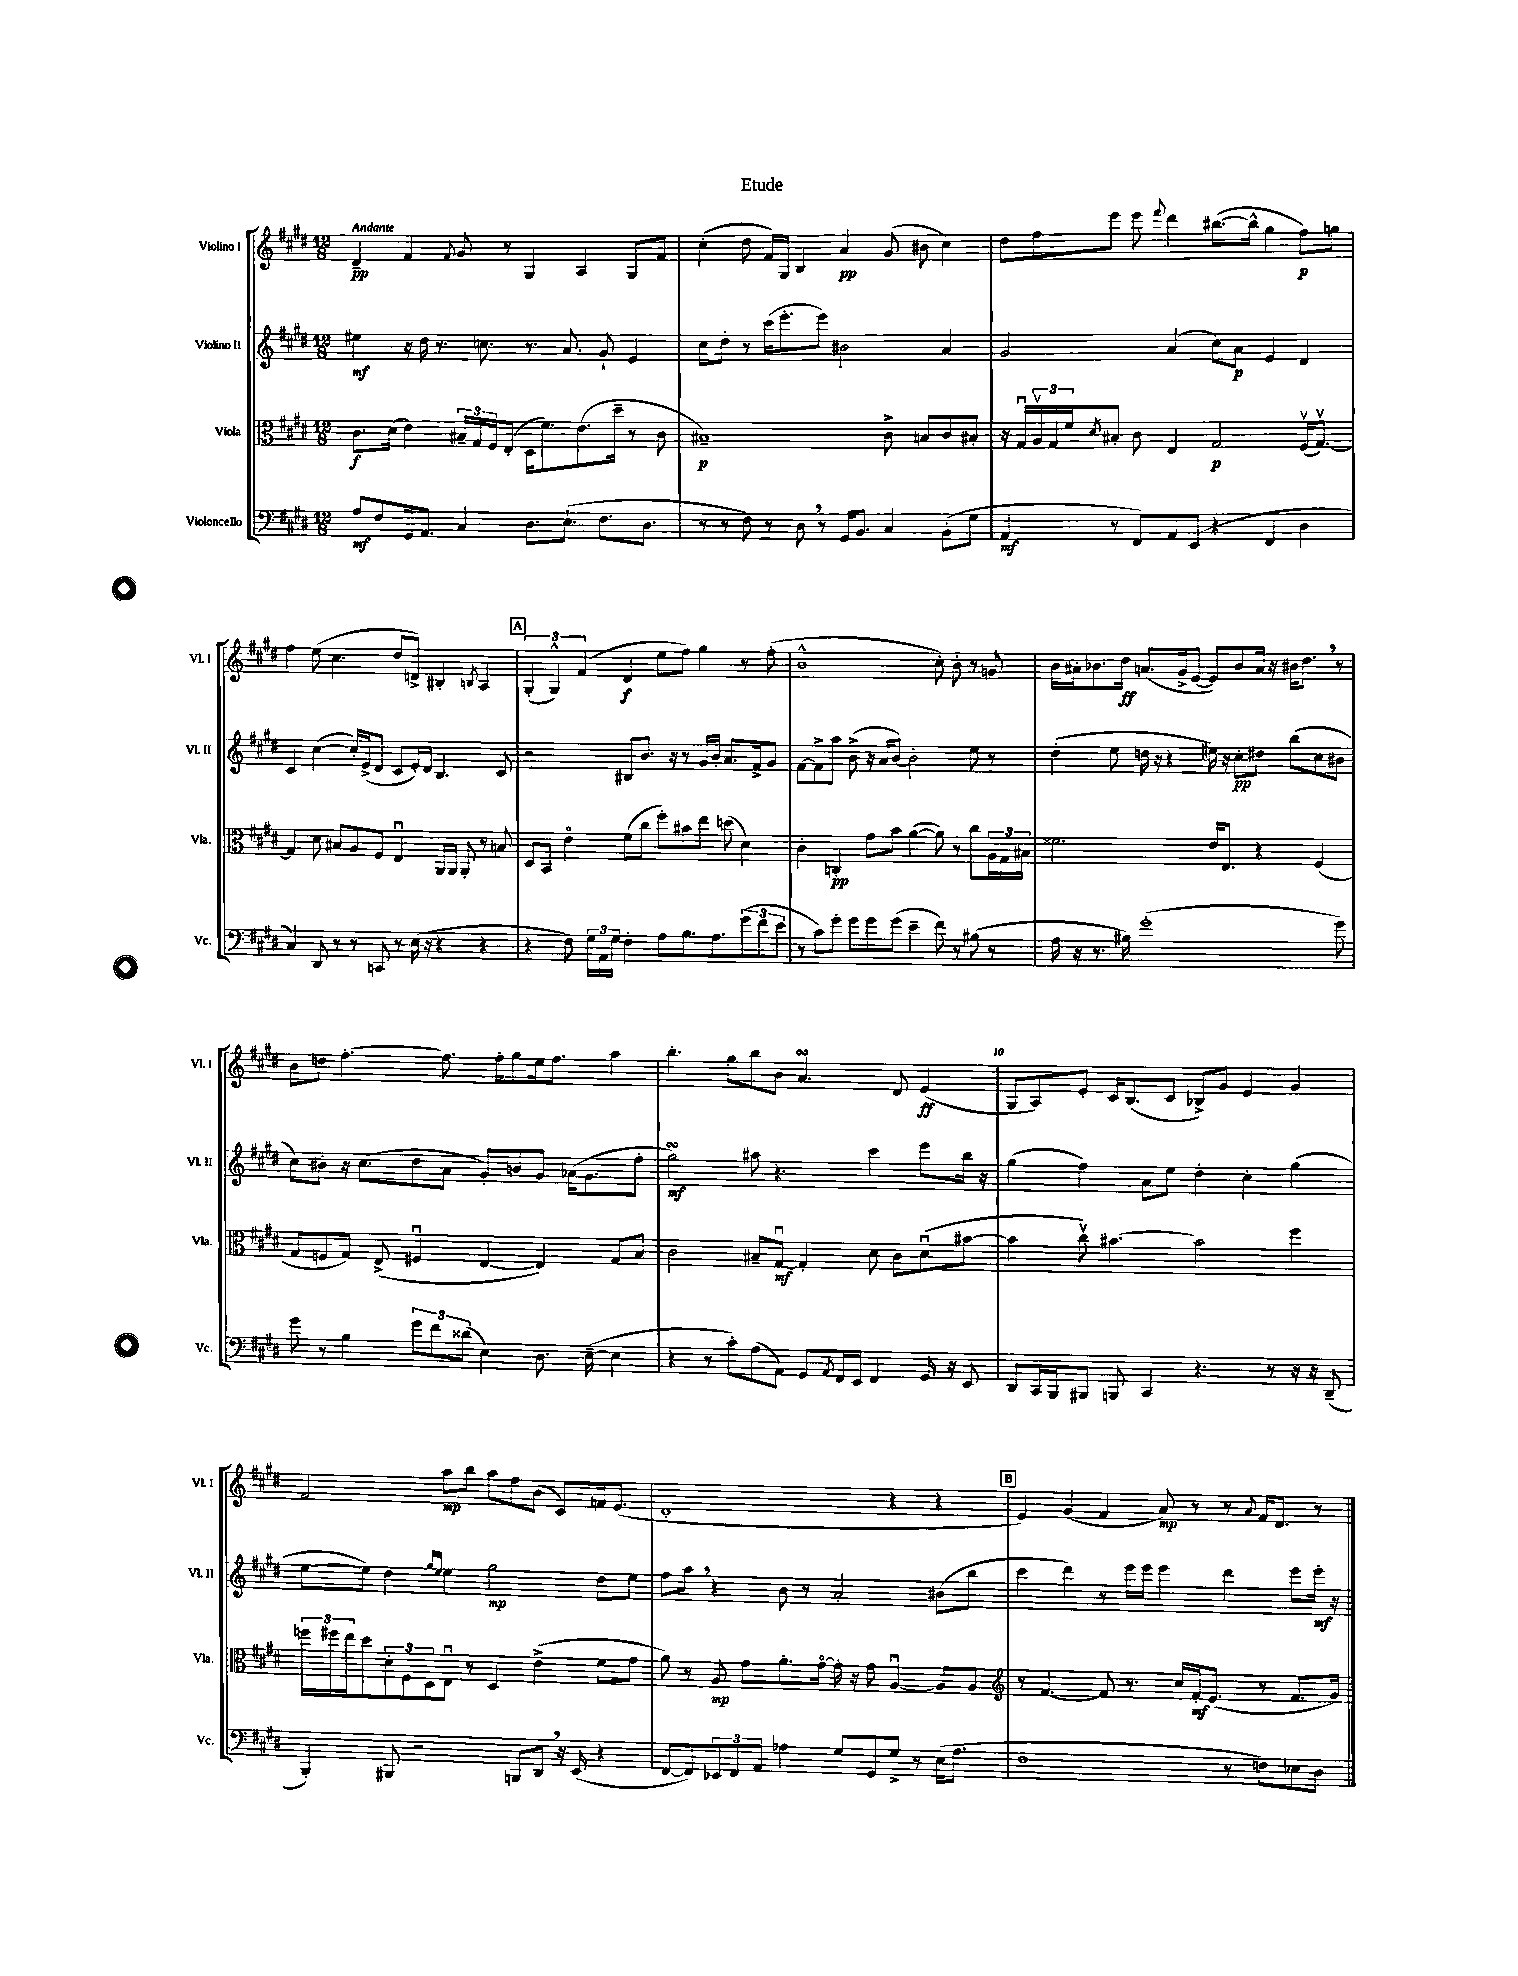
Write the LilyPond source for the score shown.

\header { title = "Etude" }
<<
\new StaffGroup <<
\new Staff = "s0" \with { instrumentName = "Violino I" shortInstrumentName = "Vl. I" } {
    \clef treble \key e \major \numericTimeSignature \time 12/8 \tempo "Andante"
    dis'4--\pp fis'4 \appoggiatura { fis'8 } gis'8 r8 gis4 a4 gis8 fis'8 |
    cis''4-.( dis''8 fis'16) gis16 b4 a'4\pp gis'8( bis'8 cis''4) |
    dis''8 fis''8 e'''8 e'''8 \appoggiatura { fis'''8 } dis'''4 bis''8.~( bis''16-^ gis''4 fis''8\p) g''8 |
    fis''4 e''8( cis''4. dis''8 d'8->) bis4-. \acciaccatura { b8 } a4 |
    \mark \markup { \box "A" } \tuplet 3/2 { gis4-.( gis4-^) fis'4( } dis'4\f e''8 fis''8) gis''4 r8 fis''8-.( |
    b'1-^ cis''8-.) b'8-. r8 g'8 |
    b'16 ais'16-. bes'8. dis''16\ff a'8.( gis'16-> e'8~ e'8) bes'8 a'16 r16 bis'16 dis''8. \breathe r8 |
    b'8 d''8 fis''4.~-. fis''8. fis''16-. gis''8 e''16 fis''8. a''4 |
    b''4.-. gis''8 b''8 b'8 a'4.\turn dis'8 e'4\ff( |
    gis8 a8) e'8-. cis'16 b8.( cis'8 bes8->) gis'8 e'4 gis'4 |
    fis'2 a''8\mp b''8 a''8 fis''8 b'8( cis'8) f'16 e'8.( |
    dis'1-. r4 r4 |
    \mark \markup { \box "B" } e'4) gis'4( fis'4 a'8\mp) r8 r8 \appoggiatura { a'8 } fis'16 dis'8. r8 \bar "|." |
}
\new Staff = "s1" \with { instrumentName = "Violino II" shortInstrumentName = "Vl. II" } {
    \clef treble \key e \major \numericTimeSignature \time 12/8
    eis''4\mf r16 dis''16 r8. c''8. r8. a'8. gis'8-! e'4 |
    cis''8 dis''8-. r8 cis'''16( e'''8.-. e'''8) bis'2 a'4 |
    gis'2 a'4( cis''8) a'8\p e'4 dis'4 |
    cis'4 cis''4~( cis''16-.) e'16->( dis'8 cis'8 e'16-.) dis'16 b4. cis'8 |
    \mark \markup { \box "A" } r2 bis8 b'8. r16 r8 gis'16 b'16-. a'8. fis'16-> gis'8 |
    fis'8~ fis'8-> a''8 b'8->( r16 a'16 b'8~) b'2-. e''8 r8 |
    dis''4-.( e''8 d''16 r16 r4 eis''16) r16 cis''8-.\pp dis''8 b''8( cis''8 bis'8 |
    cis''8) bis'8-. r16 cis''8.( dis''8 a'8 gis'8-.) b'8 gis'8 aes'16( gis'8. fis''8-. |
    gis''2\turn\mf) ais''8 r4. cis'''4 e'''8 b''16 r16 |
    gis''4( fis''4) a'8 e''8 dis''4-. cis''4-. gis''4( |
    e''8~ e''8) dis''4 \grace { gis''16 e''16 } e''4 gis''2\mp dis''8 e''8 |
    fis''8 a''8 \breathe r4 b'8 r8 a'2-. bis'8( b''8 |
    \mark \markup { \box "B" } cis'''4 dis'''4) r8 e'''16 e'''16 e'''4 dis'''4 e'''8 e'''16-.\mf r16 \bar "|." |
}
\new Staff = "s2" \with { instrumentName = "Viola" shortInstrumentName = "Vla." } {
    \clef alto \key e \major \numericTimeSignature \time 12/8
    cis'8.\f dis'16( e'4) \tuplet 3/2 { bis16-- gis16 fis16 } e8-.( dis16 fis'8.) e'8.( dis''16-- r8 cis'8 |
    bis1--\p) cis'8-> b8 cis'8 bis8-. |
    r16 gis16\downbow \tuplet 3/2 { a16\upbow gis16 fis'16 } \acciaccatura { dis'8 } bis8-. cis'8 e4 gis2\p fis16\upbow( gis8.~\upbow) |
    gis4 dis'8 bis8 a8 fis8 e4\downbow a,16 a,16 a,8-. r8 b8 |
    \mark \markup { \box "A" } dis8 b,8 e'4\flageolet fis'8( cis''8 fis''8-.) bis'8 e''8 d''8( dis'4) |
    cis'4-. c4-.\pp gis'8 b'8 a'4~( a'8) r8 cis''8 \tuplet 3/2 { a16 gis16 bis16 } |
    fisis'2. e'16 e8. r4 fis4( |
    gis8 f8 gis8) e8->( fis4\downbow e4~ e4) gis8 b8 |
    cis'2 bis8-- gis8~\downbow\mf gis4-. dis'8 cis'8 dis'8\downbow( bis'8~ |
    bis'4 cis''8\upbow) bis'4.~ bis'2 fis''4 |
    \tuplet 3/2 { f''16 fis''16 e''16 } dis''8 \tuplet 3/2 { dis'8-. fis8 dis8 } e8\downbow r8 dis4 e'4->( fis'8 gis'8 |
    a'8) r8 a8\mp gis'8 a'8.-. gis'16~\flageolet gis'16-. r16 gis'8 a4~\downbow a8 a8 |
    \mark \markup { \box "B" } \clef treble r8 fis'4.~ fis'8 r8. cis''16 fis'16-.\mf e'8.( r8 fis'8. gis'16) \bar "|." |
}
\new Staff = "s3" \with { instrumentName = "Violoncello" shortInstrumentName = "Vc." } {
    \clef bass \key e \major \numericTimeSignature \time 12/8
    a8\mf fis8 gis,16 a,8. cis4 dis8. e8.-!( fis8. dis8. |
    r8 r8 fis8) r8 dis8 \breathe r8 gis,16 b,8. cis4 b,8-.( gis8 |
    a,4\mf r8 fis,8) a,8 e,8( r4 fis,4 dis4 |
    cis4) dis,8 r8 r8 c,8 r8 e16( r16 r4 r4 |
    \mark \markup { \box "A" } r4 fis8) \tuplet 3/2 { gis16 a,16 gis16 } fis4-. a8 b8. a8. \tuplet 3/2 { gis'8( fis'8 e'8 } |
    r8 cis'8) gis'8-. gis'8 gis'8 gis'8( e'4-- fis'8) r8 bis8( r8 |
    a16 r16 r8. bis16) gis'1-.( gis'8) |
    gis'8 r8 b4 \tuplet 3/2 { gis'8 fis'8 disis'8( } e4) dis8. e16~--( e4 |
    r4 r8 cis'8-.) a8( a,8) gis,8 \acciaccatura { a,8 } fis,16 e,16 fis,4 gis,16 r16 e,8 |
    dis,8 cis,16 b,,16 bis,,8 b,,8 cis,4 r4. r8 r16 r16 dis,8--( |
    b,,4-.) bis,,8 r2 b,,8 dis,8 \breathe r16 e,16( r4 |
    fis,8~ fis,8) \tuplet 3/2 { ees,8 fis,8 a,8 } aes4 gis8 gis,8 gis8-> r8 e16( aes8. |
    \mark \markup { \box "B" } fis1 r8 f8) ees8 dis8 \bar "|." |
}
>>
>>
\layout { \context { \Score \override BarNumber.break-visibility = ##(#f #t #t) barNumberVisibility = #(every-nth-bar-number-visible 5) } }
